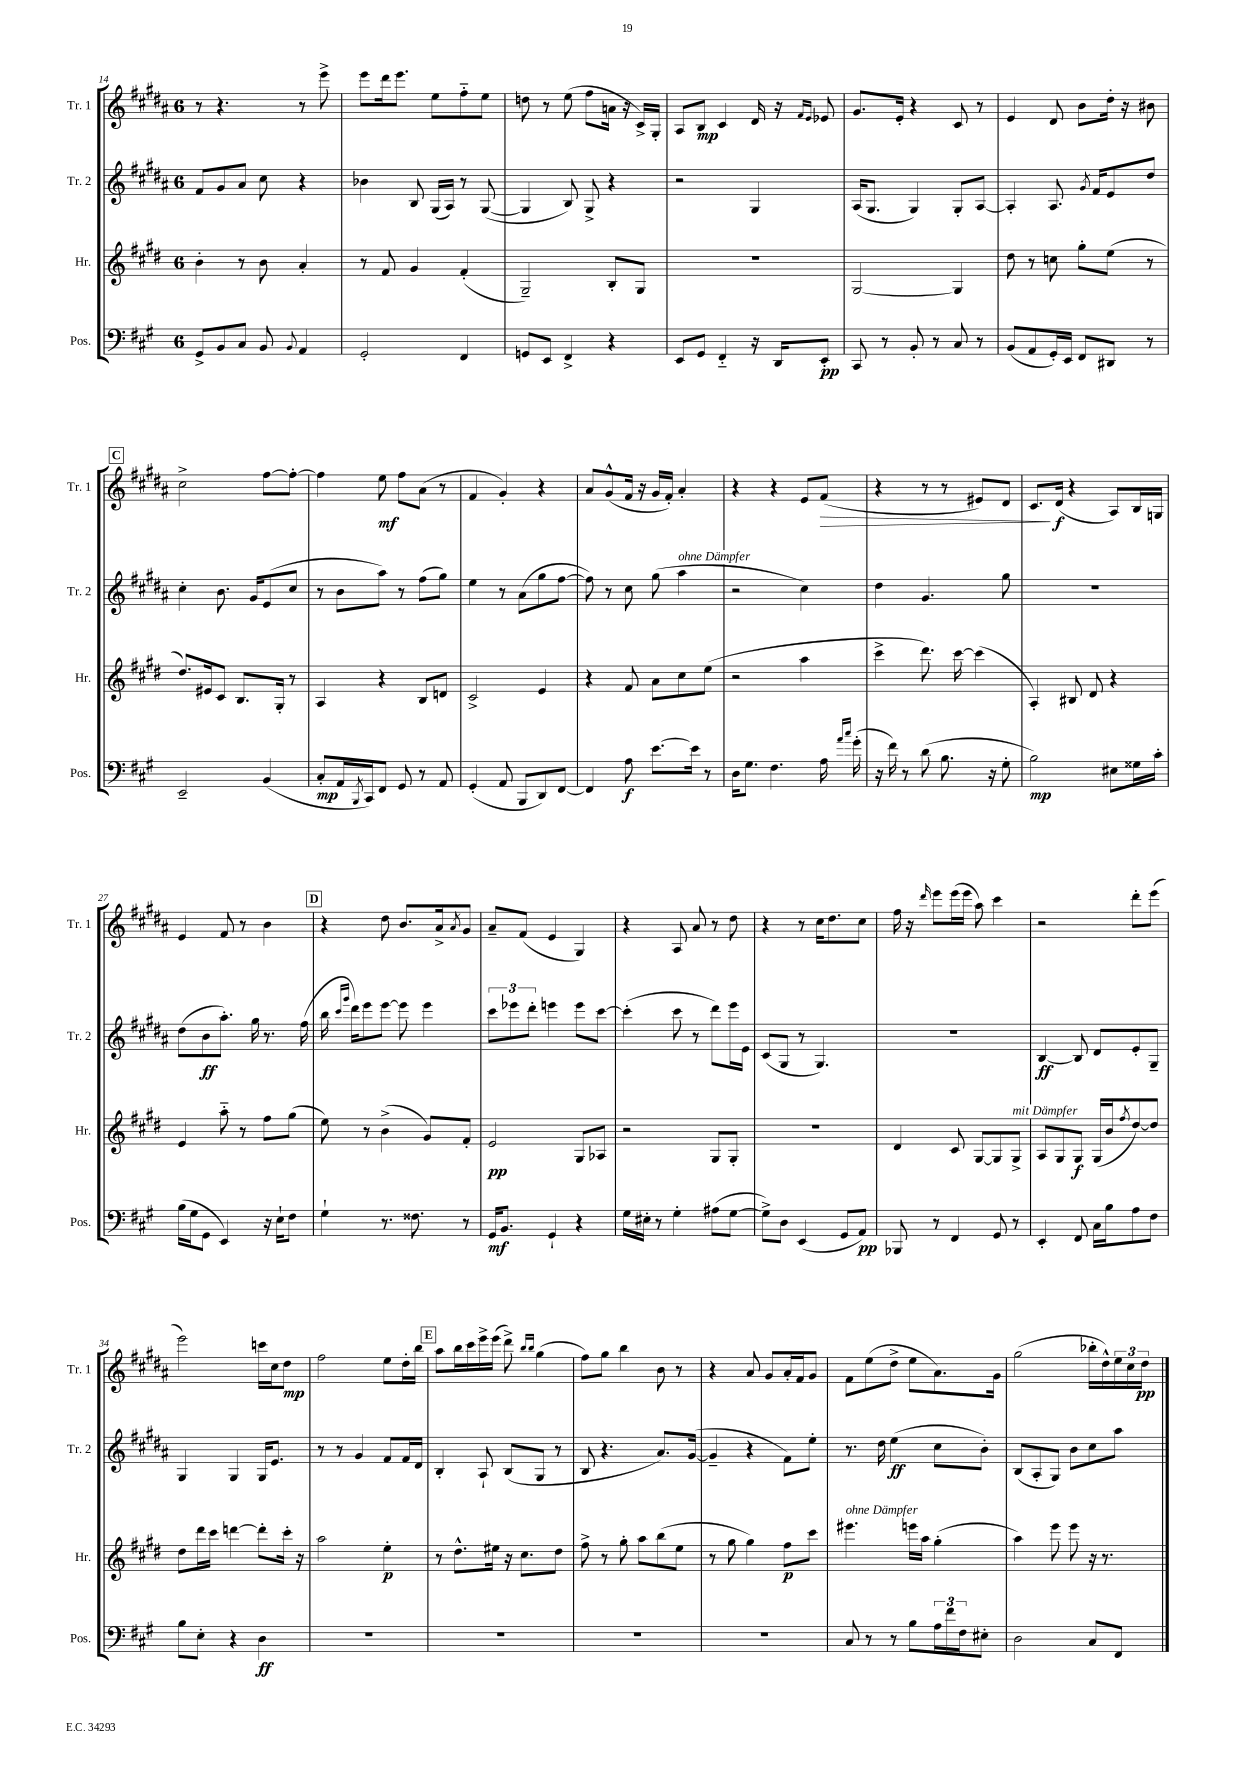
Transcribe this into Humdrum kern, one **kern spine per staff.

**kern	**dynam	**kern	**dynam	**kern	**dynam	**kern	**dynam
*part4	*part4	*part3	*part3	*part2	*part2	*part1	*part1
*staff4	*staff4	*staff3	*staff3	*staff2	*staff2	*staff1	*staff1
*I"Pos.	*	*I"Hr.	*	*I"Tr. 2	*	*I"Tr. 1	*
*I'Pos.	*	*I'Hr.	*	*I'Tr. 2	*	*I'Tr. 1	*
*clefF4	*	*clefG2	*	*clefG2	*	*clefG2	*
*k[f#c#g#]	*	*k[f#c#g#d#]	*	*k[f#c#g#d#a#]	*	*k[f#c#g#d#a#]	*
*M6/8	*	*M6/8	*	*M6/8	*	*M6/8	*
=14	=14	=14	=14	=14	=14	=14	=14
8GG#^/L	.	4b'\	.	8f#/L	.	8r	.
8BB/	.	.	.	8g#/	.	4.r	.
8C#/J	.	8r	.	8a#/J	.	.	.
8BB/	.	8b\	.	8cc#\	.	.	.
8qqBB/	.	.	.	.	.	.	.
4AA/	.	4a'/	.	4r	.	8r	.
.	.	.	.	.	.	8eee^\	.
=15	=15	=15	=15	=15	=15	=15	=15
2GG#'/	.	8r	.	4b-X\	.	8eee\L	.
.	.	8f#/	.	.	.	16ddd#\k	.
.	.	.	.	.	.	8.eee\J	.
.	.	4g#/	.	8B/	.	.	.
.	.	.	.	(16G#/LL	.	8ee\L	.
.	.	.	.	16A#/JJ)	.	.	.
4FF#/	.	(4f#'/	.	8r	.	8ff#\	.
.	.	.	.	([8G#/	.	8ee\J	.
=16	=16	=16	=16	=16	=16	=16	=16
8GGn/L	.	2G#~/)	.	4G#/]	.	8ddn\	.
8EE/J	.	.	.	.	.	8r	.
4FF#^/	.	.	.	8B/)	.	(8ee\	.
.	.	.	.	8G#^/	.	8ff#\L	.
4r	.	8B'/L	.	4r	.	16an\Jk	.
.	.	.	.	.	.	16r	.
.	.	8G#/J	.	.	.	16c#^/LL)	.
.	.	.	.	.	.	16G#'/JJ	.
=17	=17	=17	=17	=17	=17	=17	=17
8EE/L	.	2.r	.	2r	.	8A#/L	.
8GG#/J	.	.	.	.	.	8B/J	mp
4FF#/	.	.	.	.	.	4c#/	.
16r	.	.	.	4G#/	.	16d#/	.
16DD/KL	.	.	.	.	.	16r	.
.	.	.	.	.	.	16qqf#/LL	.
.	.	.	.	.	.	16qqe/JJ	.
8EE'/J	pp	.	.	.	.	8e-X/	.
=18	=18	=18	=18	=18	=18	=18	=18
8CC#/	.	[2G#/	.	(16A#/KL	.	8.g#/L	.
.	.	.	.	8.G#/J	.	.	.
8r	.	.	.	.	.	.	.
.	.	.	.	.	.	16e'/Jk	.
8BB'/	.	.	.	4G#/)	.	4r	.
8r	.	.	.	.	.	.	.
8C#/	.	4G#/]	.	8G#'/L	.	8c#/	.
8r	.	.	.	[8A#/J	.	8r	.
=19	=19	=19	=19	=19	=19	=19	=19
(8BB/L	.	8dd#\	.	4A#'/]	.	4e/	.
8AA/	.	8r	.	.	.	.	.
16GG#'/L)	.	8ccn\	.	8.A#/	.	8d#/	.
16EE/JJ	.	.	.	.	.	.	.
8FF#/L	.	8gg#'\L	.	.	.	8b\L	.
.	.	.	.	8qg#/	.	.	.
.	.	.	.	16f#/KL	.	.	.
8DD#X/J	.	(8ee\J	.	8e/	.	16dd#'\Jk	.
.	.	.	.	.	.	16r	.
8r	.	8r	.	8dd#/J	.	8b#X\	.
!!LO:LB:g=z
!!LO:REH:place=s1:t=C
=20	=20	=20	=20	=20	=20	=20	=20
2EE~/	.	8.dd#/L)	.	4cc#'\	.	2cc#^\	.
.	.	16e#X/k	.	.	.	.	.
.	.	8c#/J	.	8.b\	.	.	.
.	.	8.B/L	.	.	.	.	.
.	.	.	.	16g#/KL	.	.	.
(4BB/	.	.	.	(8e/	.	[8ff#\L	.
.	.	16G#'/Jk	.	.	.	.	.
.	.	8r	.	8cc#/J	.	8ff#'\J_	.
=21	=21	=21	=21	=21	=21	=21	=21
8C#'/L	mp	4A/	.	8r	.	4ff#\]	.
16AA/L	.	.	.	8b\L	.	.	.
8qBBB/	.	.	.	.	.	.	.
16CC#/J)	.	.	.	.	.	.	.
8FF#/J	.	4r	.	8aa#\J)	.	8ee\	mf
8GG#/	.	.	.	8r	.	8ff#\L	.
8r	.	8B/L	.	(8ff#\L	.	(8a#\J	.
8AA/	.	8dn/J	.	8gg#\J)	.	8r	.
=22	=22	=22	=22	=22	=22	=22	=22
(4GG#'/	.	2c#^/	.	4ee\	.	4f#/	.
8AA/	.	.	.	8r	.	4g#'/)	.
8BBB/L	.	.	.	(8a#\L	.	.	.
8DD/)	.	4e/	.	8gg#\	.	4r	.
[8FF#/J	.	.	.	[8ff#\J	.	.	.
=23	=23	=23	=23	=23	=23	=23	=23
4FF#/]	.	4r	.	8ff#\])	.	8a#/L	.
.	.	.	.	8r	.	(8g#^^/	.
8A\	f	8f#/	.	8cc#\	.	16f#/Jk	.
.	.	.	.	.	.	16r	.
[8.e\L	.	8a\L	.	(8gg#\	.	16g#/LL	.
.	.	.	.	.	.	16f#'/JJ)	.
!	!	!	!	!LO:TX:a:i:t=ohne Dämpfer	!	!	!
.	.	8cc#\	.	4aa#\	.	4a#'/	.
16e\Jk]	.	.	.	.	.	.	.
8r	.	(8ee\J	.	.	.	.	.
=24	=24	=24	=24	=24	=24	=24	=24
16D\KL	.	2r	.	2r	.	4r	.
8.G#\J	.	.	.	.	.	.	.
4.F#\	.	.	.	.	.	4r	.
.	.	4aa\	.	4cc#\)	.	8e/L	.
!	!	!	!	!	!	!	!LO:HP:b
16A\	.	.	.	.	.	(8f#/J	>
16qqa/LL	.	.	.	.	.	.	.
16qqcc#/JJ	.	.	.	.	.	.	.
(16g#'\	.	.	.	.	.	.	.
=25	=25	=25	=25	=25	=25	=25	=25
16r	.	4ccc#^\	.	4dd#\	.	4r	.
16f#\)	.	.	.	.	.	.	.
8r	.	.	.	.	.	.	.
(8d\	.	8.ddd#\)	.	4.g#/	.	8r	.
8.B\	.	.	.	.	.	8r	.
.	.	[16ccc#\	.	.	.	.	.
.	.	(4ccc#\]	.	.	.	8e#X/L)	.
16r	.	.	.	.	.	.	.
8G#'\	.	.	.	8gg#\	.	8d#/J	.
=26	=26	=26	=26	=26	=26	=26	=26
2B\)	mp	4A'/)	.	2.r	.	8.c#/L	.
.	.	.	.	.	.	(16d#/Jk	] f
.	.	8B#X/	.	.	.	4r	.
.	.	8d#/	.	.	.	.	.
8E#X\L	.	4r	.	.	.	8A#/L)	.
16G##X\L	.	.	.	.	.	16B/L	.
16c#'\JJ	.	.	.	.	.	16Gn/JJ	.
!!LO:LB:g=z
=27	=27	=27	=27	=27	=27	=27	=27
(16B\LL	.	4e/	.	(8dd#\L	.	4e/	.
16G#\J	.	.	.	.	.	.	.
8GG#\J	.	.	.	8b\	ff	.	.
4EE/)	.	8aa\	.	8.aa#'\J)	.	8f#/	.
.	.	8r	.	.	.	8r	.
.	.	.	.	16gg#\	.	.	.
16r	.	8ff#\L	.	8.r	.	4b\	.
16E`\KL	.	.	.	.	.	.	.
8F#\J	.	(8gg#\J	.	.	.	.	.
.	.	.	.	(16ff#\	.	.	.
!!LO:REH:place=s1:t=D
=28	=28	=28	=28	=28	=28	=28	=28
4G#`\	.	8ee\)	.	16bb\	.	4r	.
.	.	.	.	16qqccc#/LL	.	.	.
.	.	.	.	16qqggg#/JJ	.	.	.
.	.	.	.	16ddd#\KL)	.	.	.
.	.	8r	.	8eee\	.	.	.
8.r	.	(4b^\	.	[8eee\J	.	8dd#\	.
.	.	.	.	8eee\]	.	8.b/L	.
8.F##X\	.	.	.	.	.	.	.
.	.	8g#/L)	.	4eee\	.	.	.
.	.	.	.	.	.	16a#^/k	.
.	.	.	.	.	.	8qa#/	.
8r	.	8f#'/J	.	.	.	8g#/J	.
=29	=29	=29	=29	=29	=29	=29	=29
16GG#/KL	mf	2e/	pp	12ccc#\L	.	8a#~/L	.
8.BB/J	.	.	.	.	.	.	.
.	.	.	.	12eee-X\	.	.	.
.	.	.	.	.	.	(8f#/J	.
.	.	.	.	12ddd#'\J	.	.	.
4GG#`/	.	.	.	4eeen\	.	4e/	.
4r	.	8G#/L	.	8eee\L	.	4G#/)	.
.	.	8A-X/J	.	[8ccc#\J	.	.	.
=30	=30	=30	=30	=30	=30	=30	=30
16G#\LL	.	2r	.	(4ccc#'\]	.	4r	.
16E#X'\JJ	.	.	.	.	.	.	.
8r	.	.	.	.	.	.	.
4G#'\	.	.	.	8ccc#\	.	8A#/	.
.	.	.	.	8r	.	8a#/	.
(8A#X\L	.	8G#/L	.	8ddd#\L)	.	8r	.
[8G#\J	.	8G#'/J	.	16eee\L	.	8dd#\	.
.	.	.	.	16e\JJ	.	.	.
=31	=31	=31	=31	=31	=31	=31	=31
8G#^\L])	.	2.r	.	(8c#/L	.	4r	.
8D\J	.	.	.	8G#/J	.	.	.
(4EE/	.	.	.	8r	.	8r	.
.	.	.	.	4.G#/)	.	16cc#\KL	.
.	.	.	.	.	.	8.dd#\	.
8GG#/L	.	.	.	.	.	.	.
8AA/J)	pp	.	.	.	.	8cc#\J	.
=32	=32	=32	=32	=32	=32	=32	=32
8BBB-X/	.	4d#/	.	2.r	.	16ff#\	.
.	.	.	.	.	.	16r	.
.	.	.	.	.	.	16qqddd#/	.
8r	.	.	.	.	.	8eee\L	.
4FF#/	.	8c#/	.	.	.	(16eee\L	.
.	.	.	.	.	.	16eee\JJ	.
.	.	[8G#/L	.	.	.	8aa#\)	.
8GG#/	.	8G#/]	.	.	.	4ccc#\	.
!	!	!LO:TX:a:i:t=mit Dämpfer	!	!	!	!	!
8r	.	8G#^/J	.	.	.	.	.
=33	=33	=33	=33	=33	=33	=33	=33
4EE'/	.	8A/L	.	[4B/	ff	2r	.
.	.	8G#/	.	.	.	.	.
8FF#/	.	8G#/J	f	8B/]	.	.	.
16C#\LL	.	(16G#/LL	.	8d#/L	.	.	.
16B\J	.	16b/J	.	.	.	.	.
.	.	8qff#/	.	.	.	.	.
8A\	.	[8dd#/)	.	8e'/	.	8ddd#'\L	.
8F#\J	.	8dd#/J]	.	8G#~/J	.	(8eee\J	.
!!LO:LB:g=z
=34	=34	=34	=34	=34	=34	=34	=34
8B\L	.	8dd#\L	.	4G#/	.	2eee\)	.
8E'\J	.	16ddd#\L	.	.	.	.	.
.	.	16ccc#\JJ	.	.	.	.	.
4r	.	[4dddn\	.	4G#/	.	.	.
4D\	ff	8ddd'\L]	.	16G#/KL	.	16cccn\LL	.
.	.	.	.	8.e/J	.	16cc#\J	.
.	.	16ccc#'\Jk	.	.	.	8dd#\J	mp
.	.	16r	.	.	.	.	.
=35	=35	=35	=35	=35	=35	=35	=35
2.r	.	2aa\	.	8r	.	2ff#\	.
.	.	.	.	8r	.	.	.
.	.	.	.	4g#/	.	.	.
.	.	4ee'\	p	8f#/L	.	8ee\L	.
.	.	.	.	16f#/L	.	16dd#'\L	.
.	.	.	.	16d#/JJ	.	16bb\JJ	.
!!LO:REH:place=s1:t=E
=36	=36	=36	=36	=36	=36	=36	=36
2.r	.	8r	.	4B'/	.	8aa#\L	.
.	.	8.dd#^^\L	.	.	.	16bb\L	.
.	.	.	.	.	.	16ccc#\	.
.	.	.	.	8A#`/	.	16eee^\	.
.	.	16ee#X\Jk	.	.	.	(16eee\JJ	.
.	.	16r	.	(8B/L	.	8ddd#^\)	.
.	.	8.cc#\L	.	.	.	.	.
.	.	.	.	.	.	16qqbb/LL	.
.	.	.	.	.	.	16qqbb/JJ	.
.	.	.	.	8G#/J	.	(4gg#\	.
.	.	8dd#\J	.	8r	.	.	.
=37	=37	=37	=37	=37	=37	=37	=37
2.r	.	8ff#^\	.	8B/	.	8ff#\L)	.
.	.	8r	.	4.r	.	8gg#\J	.
.	.	8gg#'\	.	.	.	4bb\	.
.	.	8aa\L	.	.	.	.	.
.	.	(8bb\	.	8.a#/L)	.	8b\	.
.	.	8ee\J	.	.	.	8r	.
.	.	.	.	([16g#/Jk	.	.	.
=38	=38	=38	=38	=38	=38	=38	=38
2.r	.	8r	.	4g#~/]	.	4r	.
.	.	8gg#\	.	.	.	.	.
.	.	4gg#\)	.	4r	.	8a#/	.
.	.	.	.	.	.	8g#/L	.
.	.	8ff#\L	p	8f#\L)	.	16a#'/L	.
.	.	.	.	.	.	16f#/J	.
.	.	8ccc#\J	.	8ee'\J	.	8g#/J	.
=39	=39	=39	=39	=39	=39	=39	=39
!	!	!LO:TX:a:i:t=ohne Dämpfer	!	!	!	!	!
8C#/	.	4.eee#X\	.	8.r	.	8f#\L	.
8r	.	.	.	.	.	(8ee\	.
.	.	.	.	16dd#\	.	.	.
8r	.	.	.	(4ee\	ff	8dd#^\J	.
8B\L	.	16eeen\LL	.	.	.	8ee\L	.
.	.	16aa\JJ	.	.	.	.	.
24A\L	.	(4gg#'\	.	8cc#\L	.	8.a#\)	.
24f#\	.	.	.	.	.	.	.
24F#\J	.	.	.	.	.	.	.
8E#X'\J	.	.	.	8b'\J)	.	.	.
.	.	.	.	.	.	16g#\Jk	.
=40	=40	=40	=40	=40	=40	=40	=40
2D\	.	4aa\)	.	(8B/L	.	(2gg#\	.
.	.	.	.	8A#'/	.	.	.
.	.	8eee\	.	8G#/J)	.	.	.
.	.	8eee\	.	8b\L	.	.	.
8C#/L	.	16r	.	8cc#\	.	16bb-X'\LL	.
.	.	8.r	.	.	.	16dd#^^\)	.
8FF#/J	.	.	.	8aa#\J	.	24ee\	.
.	.	.	.	.	.	24cc#\	.
.	.	.	.	.	.	24dd#\JJ	pp
==	==	==	==	==	==	==	==
*-	*-	*-	*-	*-	*-	*-	*-
